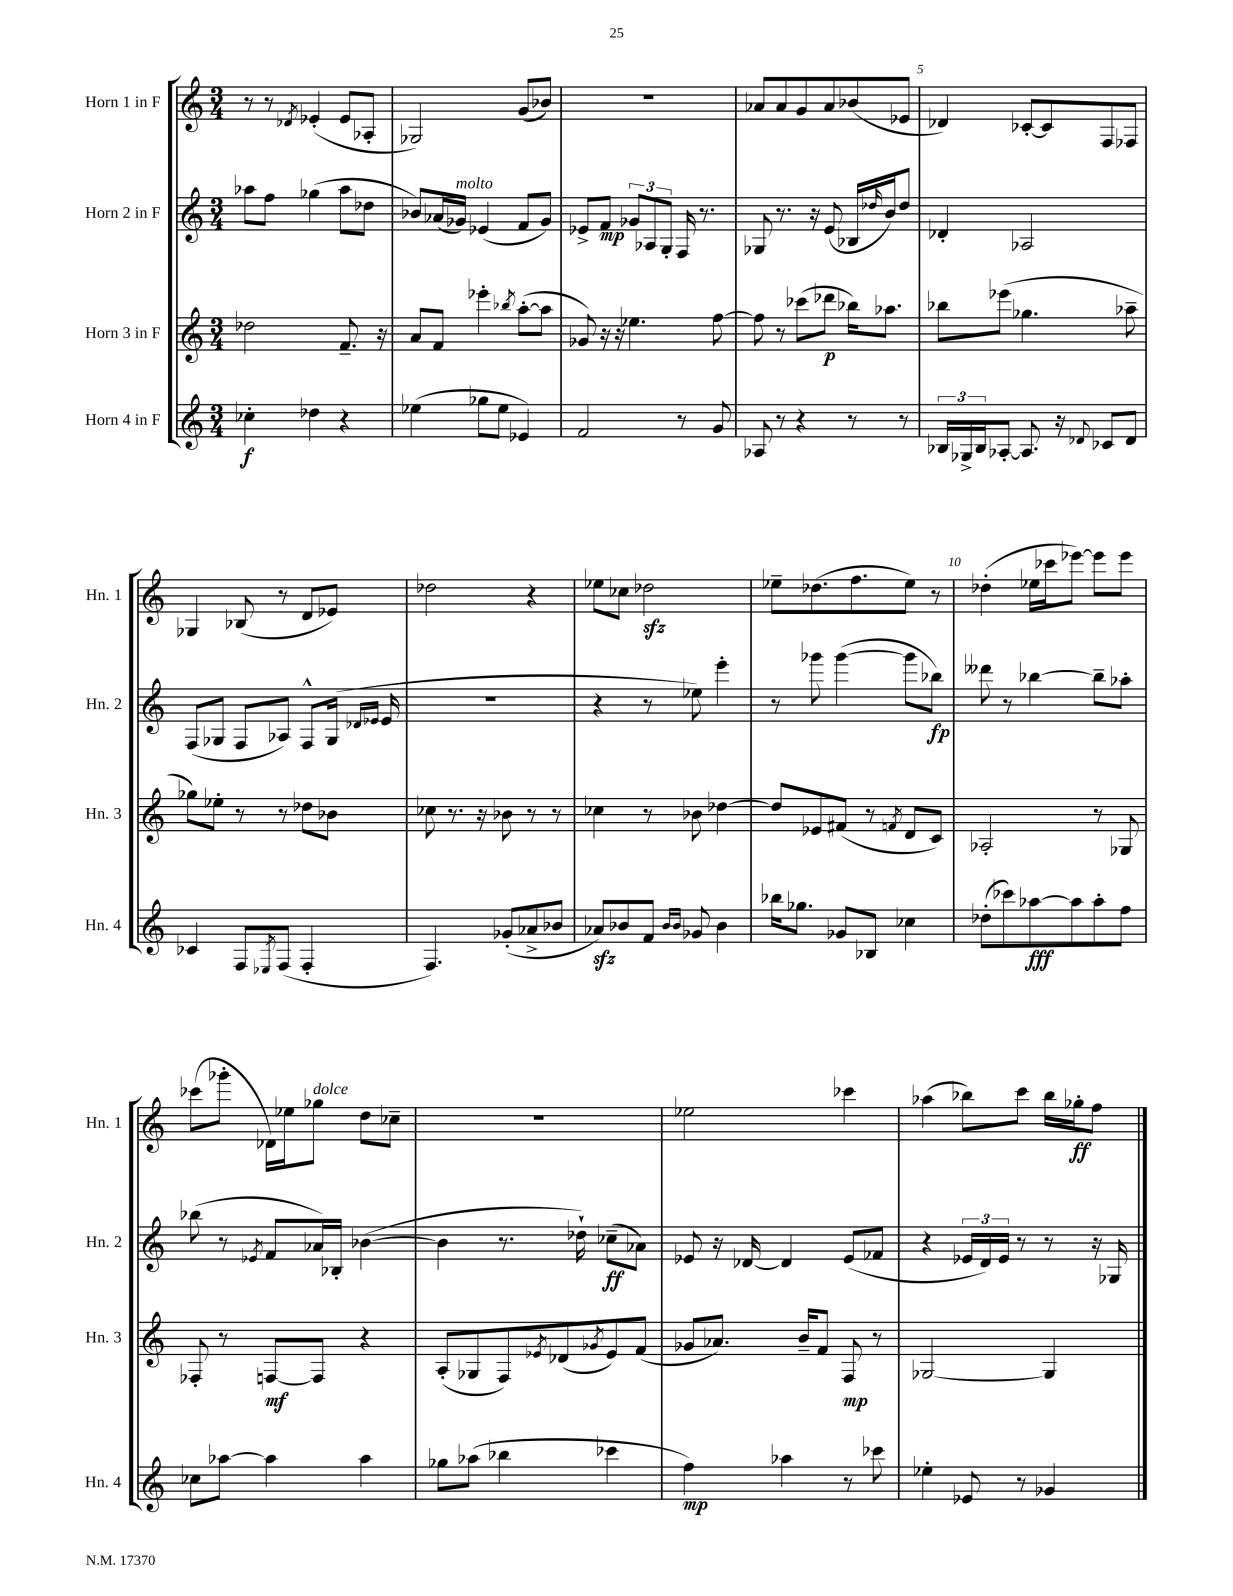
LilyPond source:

<<
\new StaffGroup <<
\new Staff = "s0" \with { instrumentName = "Horn 1 in F" shortInstrumentName = "Hn. 1" } {
    \clef treble \key c \major \numericTimeSignature \time 3/4
    r8 r8 \acciaccatura { des'8 } ees'4-.( ees'8 aes8-. |
    ges2) g'8( bes'8) |
    R2. |
    aes'8 aes'8 g'8 aes'8 bes'8( ees'8 |
    des'4) ces'8~-. ces'8 f8 fes8 |
    ges4 bes8( r8 d'8 ees'8) |
    des''2 r4 |
    ees''8 ces''8 des''2\sfz |
    ees''8-- des''8.( f''8. ees''8) r8 |
    des''4-.( ees''16 ces'''16 ees'''8~) ees'''8 ees'''8 |
    ces'''8( ges'''8-. des'16) ees''16 ges''8^\markup { \italic "dolce" } d''8 ces''8-- |
    R2. |
    ees''2 ces'''4 |
    aes''4( bes''8) c'''8 bes''16 ges''16-.\ff f''8 \bar "|." |
}
\new Staff = "s1" \with { instrumentName = "Horn 2 in F" shortInstrumentName = "Hn. 2" } {
    \clef treble \key c \major \numericTimeSignature \time 3/4
    aes''8 f''8 ges''4( aes''8 des''8 |
    bes'8) aes'16( ges'16^\markup { \italic "molto" }) ees'4( f'8 ges'8) |
    ees'8-> f'8\mp \tuplet 3/2 { ges'8 aes8 g8-. } f16 r8. |
    ges8 r8. r16 e'8( bes16 \grace { des''16 } b'16) des''8 |
    des'4-. aes2 |
    f8( ges8 f8 aes8) f8-^ ges16( \grace { des'16 ees'16 } ees'16 |
    R2. |
    r4 r8 ees''8) e'''4-. |
    r8 ges'''8 ges'''4~( ges'''8 bes''8\fp) |
    deses'''8 r8 bes''4~ bes''8-- aes''8-. |
    bes''8( r8 \acciaccatura { ees'8 } f'8 aes'16) bes16-. bes'4~( |
    bes'4 r8. des''16-!) ces''8--\ff( aes'8) |
    ees'8 r16 des'16~ des'4 ees'8( fes'8 |
    r4 \tuplet 3/2 { ees'16 d'16) ees'16 } r8 r8 r16 ges16 \bar "|." |
}
\new Staff = "s2" \with { instrumentName = "Horn 3 in F" shortInstrumentName = "Hn. 3" } {
    \clef treble \key c \major \numericTimeSignature \time 3/4
    des''2 f'8.-- r16 |
    a'8 f'8 ees'''4-. \acciaccatura { bes''8 } a''8~-.( a''8 |
    ges'8) r16 r16 ees''4. f''8~ |
    f''8 r8 ces'''8( des'''8\p bes''16) aes''8. |
    bes''8 ees'''8( ges''4. aes''8-- |
    ges''8) ees''8-. r8 r8 des''8 bes'8 |
    ces''8 r8. r16 bes'8 r8 r8 |
    ces''4 r8 bes'8 des''4~ |
    des''8 ees'8 fis'8( r8 \acciaccatura { f'8 } d'8 c'8) |
    aes2-. r8 ges8 |
    fes8-. r8 f8~\mf f8 r4 |
    a8-.( ges8 f8) \acciaccatura { ees'8 } des'8( \acciaccatura { ges'8 } ees'8) f'8( |
    ges'8 aes'8.) b'16-- f'8 f8\mp r8 |
    ges2~ ges4 \bar "|." |
}
\new Staff = "s3" \with { instrumentName = "Horn 4 in F" shortInstrumentName = "Hn. 4" } {
    \clef treble \key c \major \numericTimeSignature \time 3/4
    ces''4-.\f des''4 r4 |
    ees''4( ges''8 ees''8 ees'4) |
    f'2 r8 g'8 |
    aes8 r8 r4 r8 r8 |
    \tuplet 3/2 { bes16 ges16-> bes16 } aes8~-. aes8. r16 \appoggiatura { des'8 } ces'8 des'8 |
    ces'4 f8 \acciaccatura { ees8 } f8( f4-. |
    f4.) ges'8-.( aes'8-> bes'8 |
    aes'8\sfz) bes'8 f'8 \grace { bes'16 bes'16 } ges'8 bes'4 |
    bes''16 ges''8. ges'8 bes8 ces''4 |
    des''8-.( ces'''8) aes''8~\fff aes''8 aes''8-. f''8 |
    ces''8 aes''8~ aes''4 aes''4 |
    ges''8 aes''8( bes''4 ces'''4 |
    f''4\mp) aes''4 r8 ces'''8 |
    ees''4-. ees'8 r8 ges'4 \bar "|." |
}
>>
>>
\layout { \context { \Score \override BarNumber.break-visibility = ##(#f #t #t) barNumberVisibility = #(every-nth-bar-number-visible 5) } }
